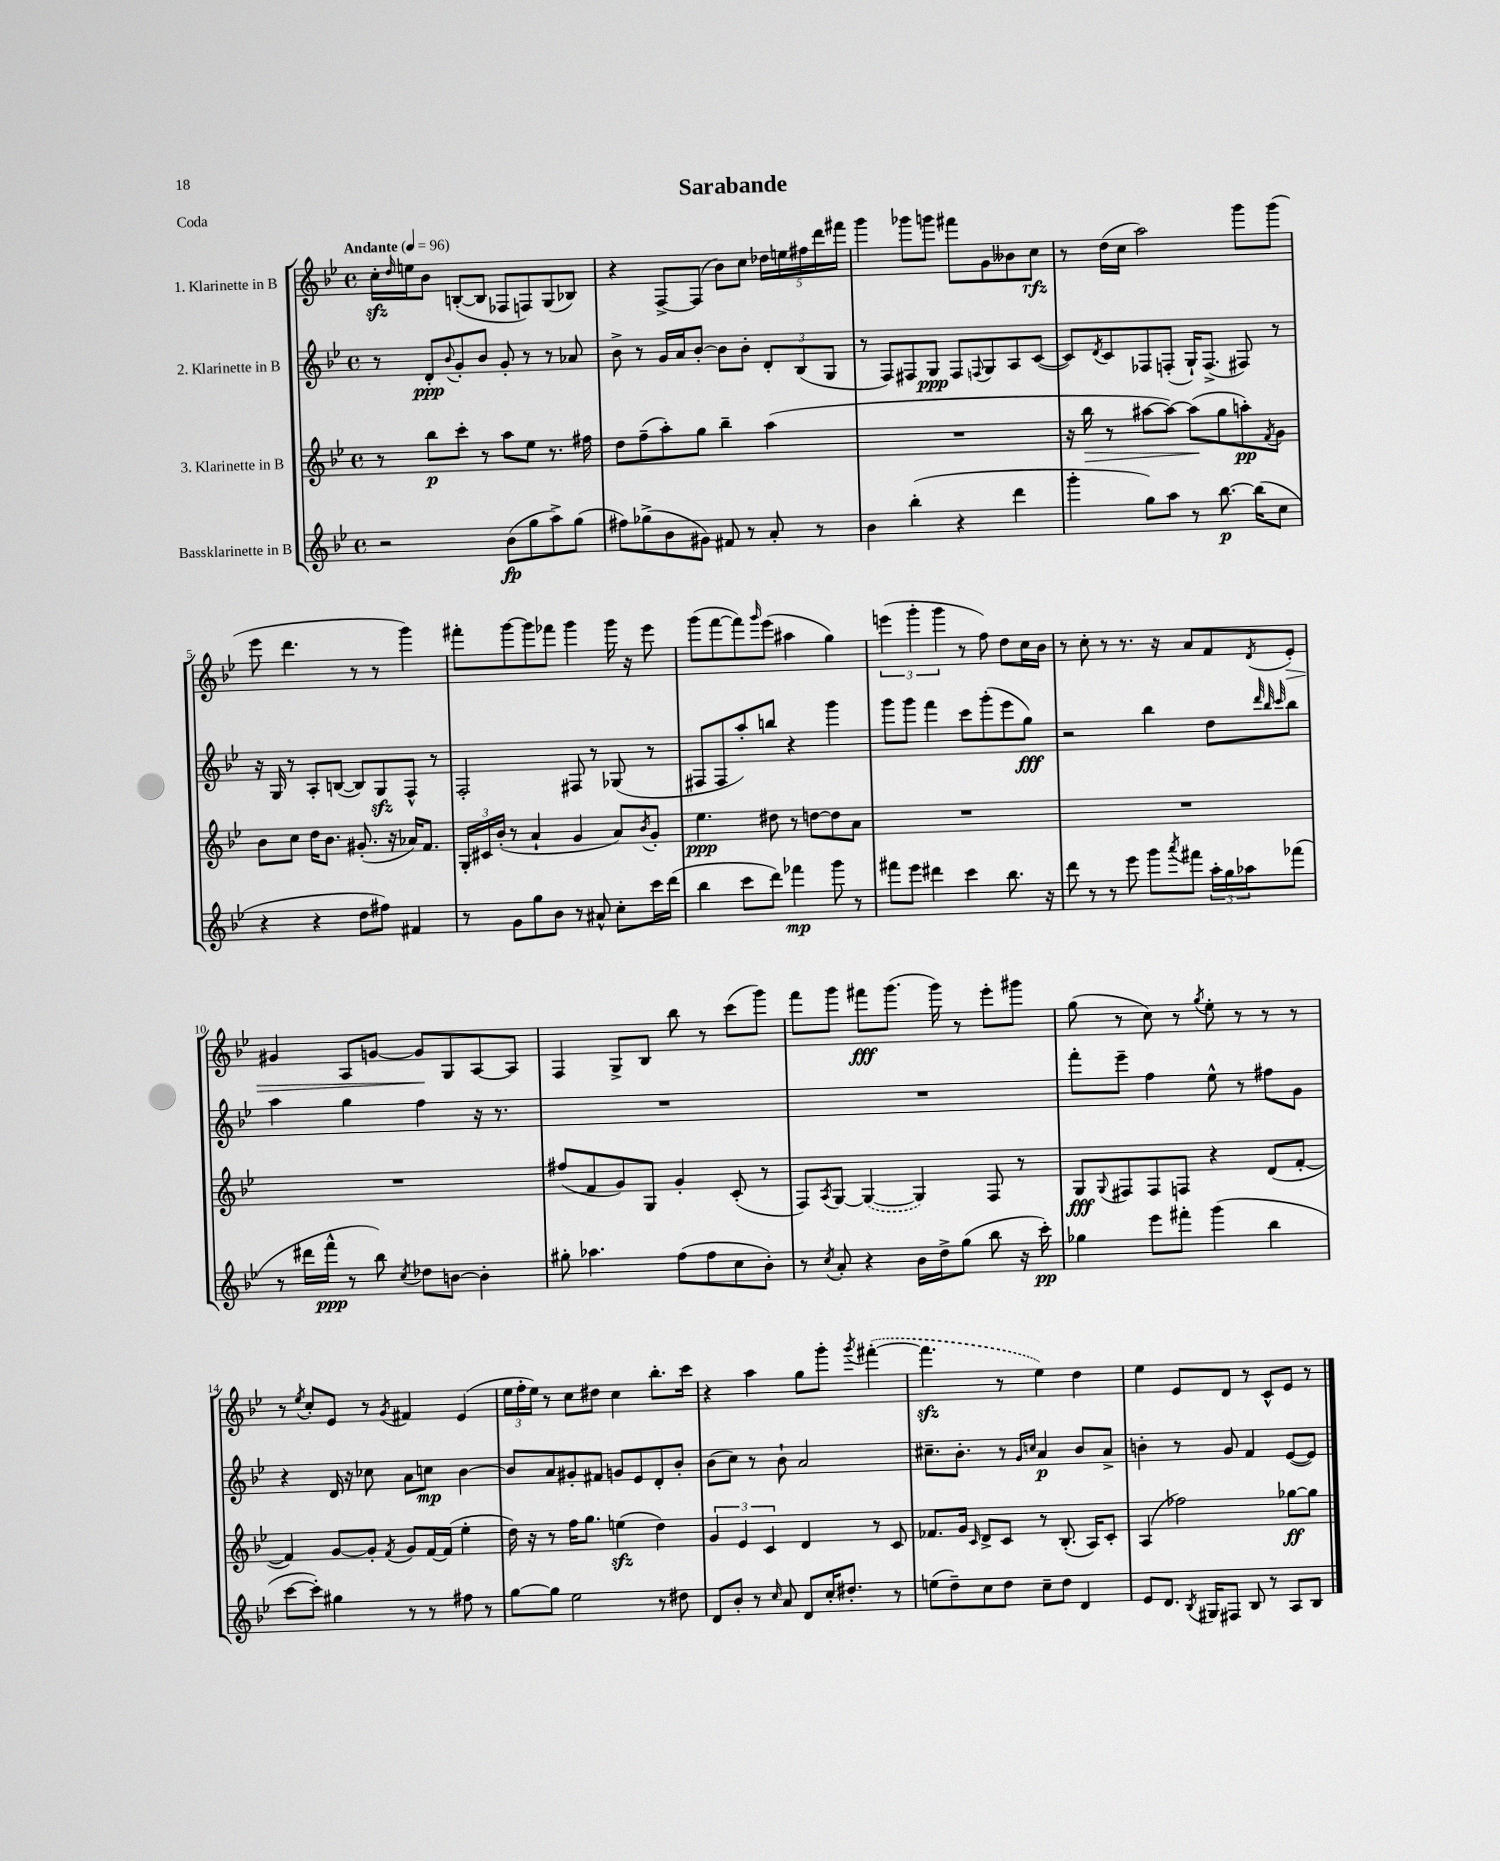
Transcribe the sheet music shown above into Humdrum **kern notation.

**kern	**dynam	**kern	**dynam	**kern	**dynam	**kern	**dynam
*part4	*part4	*part3	*part3	*part2	*part2	*part1	*part1
*staff4	*staff4	*staff3	*staff3	*staff2	*staff2	*staff1	*staff1
*I"Bassklarinette in B	*	*I"3. Klarinette in B	*	*I"2. Klarinette in B	*	*I"1. Klarinette in B	*
*clefG2	*	*clefG2	*	*clefG2	*	*clefG2	*
*k[b-e-]	*	*k[b-e-]	*	*k[b-e-]	*	*k[b-e-]	*
*M4/4	*	*M4/4	*	*M4/4	*	*M4/4	*
*met(c)	*	*met(c)	*	*met(c)	*	*met(c)	*
*MM96	*	*MM96	*	*MM96	*	*MM96	*
=1	=1	=1	=1	=1	=1	=1	=1
!	!	!	!	!	!	!LO:TX:a:B:t=Andante	!
2r	.	8r	.	8r	.	16cczz'\LL	.
.	.	.	.	.	.	16qqdd/	.
.	.	.	.	.	.	16een\J	.
.	.	8bb-\L	p	8d'/L	ppp	8b-\J	.
.	.	.	.	8qqb-/	.	.	.
.	.	8ccc'\J	.	8g'/	.	([8Bn'/L	.
.	.	8r	.	8b-/J	.	8B/J]	.
(8b-\L	fp	8aa\L	.	8g'/	.	8F-X/L	.
8gg\	.	8ee-\J	.	8r	.	8Fn/)	.
8aa^\)	.	8.r	.	8r	.	(8G/	.
(8gg\J	.	.	.	8a-X/	.	8B-X/J)	.
.	.	16ff#X\	.	.	.	.	.
=2	=2	=2	=2	=2	=2	=2	=2
8ff#X\L)	.	8dd\L	.	8b-^\	.	4r	.
(8gg-X^\	.	(8ff~\	.	8r	.	.	.
8b-\	.	8aa'\)	.	16g/LL	.	[8F^/L	.
.	.	.	.	16a/J	.	.	.
8g#X\J)	.	8gg\J	.	[8b-'/J	.	(8F/J]	.
8f#X/	.	4bb-~\	.	8b-\L]	.	8b-\L)	.
8r	.	.	.	8b-'\J	.	8cc\J	.
8a'/	.	(4aa\	.	12d'/L	.	20dd-X\LL	.
.	.	.	.	.	.	20een\	.
.	.	.	.	(12B-/	.	.	.
.	.	.	.	.	.	20ff#X\	.
8r	.	.	.	.	.	.	.
.	.	.	.	.	.	20ddd\	.
.	.	.	.	12G/J	.	.	.
.	.	.	.	.	.	20fff#X\JJ	.
=3	=3	=3	=3	=3	=3	=3	=3
4b-\	.	1r	.	8r	.	4ggg\	.
.	.	.	.	8F/L)	.	.	.
(4bb-'\	.	.	.	8F#X/	.	8ggg-X\L	.
.	.	.	.	8G/J	ppp	8gggn\J	.
4r	.	.	.	8F#/L	.	8fff#X\L	.
.	.	.	.	8qqFn/	.	.	.
.	.	.	.	8G/	.	8g\	.
4ddd\	.	.	.	8A/	.	8b--X\	.
.	.	.	.	([8c/J	.	8cc\J	rfz
=4	=4	=4	=4	=4	=4	=4	=4
4ggg'\	.	16r	.	8c/L])	.	8r	.
!	!	!	!LO:HP:b	!	!	!	!
.	.	16bb-\	>	.	.	.	.
.	.	.	.	8qd/	.	.	.
.	.	8r	.	8c/	.	(16dd\LL	.
.	.	.	.	.	.	16cc\JJ	.
8gg\L)	.	[8aa#X\L	.	8F-X/	.	2aa\)	.
8aa\J	.	8aa#\J_)	.	(8Fn'/J	.	.	.
8r	.	(8aa#\L]	.	16G`/KL)	.	.	.
.	.	.	.	(8.F^/J	.	.	.
[8.bb-\	p	8gg\	]	.	.	.	.
.	.	8aan'\)	pp	8F#X/)	.	8ggg\L	.
(16bb-\KL]	.	.	.	.	.	.	.
.	.	8qf/	.	.	.	.	.
8cc\J	.	8g\J	.	8r	.	(8ggg\J	.
!!LO:LB:g=z
=5	=5	=5	=5	=5	=5	=5	=5
4r	.	8b-\L	.	16r	.	8eee-\	.
.	.	.	.	16G/	.	.	.
.	.	8cc\J	.	8r	.	4.ddd\	.
4r	.	16dd\KL	.	8A'/L	.	.	.
.	.	8.b-\J	.	.	.	.	.
.	.	.	.	([8Bn/J	.	.	.
8dd\L	.	(8.g#X'/	.	8B/L])	.	8r	.
8ff#X\J)	.	.	.	8Gzz/	.	8r	.
.	.	16r	.	.	.	.	.
4f#X/	.	16a-X/KL)	.	8F^^/J	.	4ggg\)	.
.	.	8.f/J	.	.	.	.	.
.	.	.	.	8r	.	.	.
=6	=6	=6	=6	=6	=6	=6	=6
8r	.	24G'/LL	.	2F'/	.	8fff#X'\L	.
.	.	24c#X/	.	.	.	.	.
.	.	(24b-'/JJ	.	.	.	.	.
8g\L	.	8r	.	.	.	[8ggg\	.
8gg\	.	4a`/	.	.	.	8ggg\]	.
8b-\J	.	.	.	.	.	8fff-X\J	.
8r	.	4g/	.	8F#X/	.	4ggg\	.
8a#X^^/	.	.	.	8r	.	.	.
8cc'\L	.	8a/L)	.	(8G-X/	.	16ggg\	.
.	.	.	.	.	.	16r	.
.	.	8qb-/	.	.	.	.	.
16ccc\L	.	8g'/J	.	8r	.	8eee-\	.
(16ddd\JJ	.	.	.	.	.	.	.
=7	=7	=7	=7	=7	=7	=7	=7
4bb-\	.	4.ee-\	ppp	8F#X/L	.	(8ggg\L	.
.	.	.	.	8F#/	.	[8fff\	.
8ccc\L	.	.	.	8aa'/)	.	8fff\])	.
.	.	.	.	.	.	16qqggg/	.
8ddd\J)	.	8dd#X\	.	8bbn/J	.	(8eee-\J	.
4fff-X\	mp	8r	.	4r	.	4aa#X\	.
.	.	[8ddn\L	.	.	.	.	.
8ggg\	.	8dd\]	.	4ggg\	.	4gg\)	.
8r	.	8a\J	.	.	.	.	.
=8	=8	=8	=8	=8	=8	=8	=8
8fff#X\L	.	1r	.	8ggg\L	.	(6eeen\	.
8eee-\J	.	.	.	8ggg\J	.	.	.
.	.	.	.	.	.	6ggg'\	.
4ddd#X\	.	.	.	4fff\	.	.	.
.	.	.	.	.	.	6ggg\	.
4ccc\	.	.	.	8ccc\L	.	8r	.
.	.	.	.	(8ggg'\	.	8ff\)	.
8.bb-\	.	.	.	8eee-\	.	8dd\L	.
.	.	.	.	8gg\J)	fff	16cc\L	.
16r	.	.	.	.	.	16b-\JJ	.
=9	=9	=9	=9	=9	=9	=9	=9
8ddd\	.	1r	.	2r	.	8r	.
8r	.	.	.	.	.	8cc'\	.
8r	.	.	.	.	.	8r	.
8eee-\	.	.	.	.	.	8.r	.
8ggg\L	.	.	.	4bb-\	.	.	.
.	.	.	.	.	.	16r	.
8qaaa/	.	.	.	.	.	.	.
8fff#X\J	.	.	.	.	.	8a/L	.
24aa'\LL	.	.	.	8dd\L	.	8f/	.
24gg\	.	.	.	.	.	.	.
24aa-X\J	.	.	.	.	.	.	.
.	.	.	.	32qqddd/	.	.	.
.	.	.	.	32qqbb-/	.	.	.
.	.	.	.	32qqccc/	.	8qd/	.
!	!	!	!	!	!	!	!LO:HP:b
(8fff-X\J	.	.	.	8bb-\J	.	8e-'/J	>
!!LO:LB:g=z
=10	=10	=10	=10	=10	=10	=10	=10
8r	.	1r	.	4aa\	.	4g#X/	.
16ddd#X\LL	.	.	.	.	.	.	.
16fff^^\JJ	ppp	.	.	.	.	.	.
8r	.	.	.	4gg\	.	8A/L	.
8bb-\)	.	.	.	.	.	[8gn/J	.
8qcc/	.	.	.	.	.	.	.
8dd-X\L	.	.	.	4ff\	.	8g/L]	.
[8bn\J	.	.	.	.	.	8G/	]
4b'\]	.	.	.	16r	.	[8A/	.
.	.	.	.	8.r	.	.	.
.	.	.	.	.	.	8A/J]	.
=11	=11	=11	=11	=11	=11	=11	=11
8gg#X'\	.	(8ff#X/L	.	1r	.	4F/	.
4.aa-X\	.	8f/	.	.	.	.	.
.	.	8g/)	.	.	.	8G^/L	.
.	.	8G/J	.	.	.	8B-/J	.
(8ff\L	.	4g'/	.	.	.	8bb-\	.
8ff\	.	.	.	.	.	8r	.
8cc\	.	(8c'/	.	.	.	(8ccc\L	.
8b-'\J)	.	8r	.	.	.	8ggg\J)	.
=12	=12	=12	=12	=12	=12	=12	=12
8r	.	8F/L)	.	1r	.	8fff\L	.
8qcc/	.	8qA/	.	.	.	.	.
8a'/	.	[8G/J	.	.	.	8ggg\J	.
4r	.	(4G/_	.	.	.	8fff#X\L	fff
.	.	.	.	.	.	(8.ggg\J	.
16b-\LL	.	4G/])	.	.	.	.	.
16dd^\J	.	.	.	.	.	16ggg\)	.
(8gg\J	.	.	.	.	.	8r	.
8bb-\	.	8F/	.	.	.	8eee-'\L	.
16r	.	8r	.	.	.	8ggg#X\J	.
16ccc'\)	pp	.	.	.	.	.	.
=13	=13	=13	=13	=13	=13	=13	=13
4gg-X\	.	8G/L	fff	8fff'\L	.	(8gg\	.
.	.	8qqG/	.	.	.	.	.
.	.	8F#X/	.	8eee-~\J	.	8r	.
8eee-\L	.	8F#/	.	4ff\	.	8cc\)	.
8fff#X'\J	.	8Fn/J	.	.	.	8r	.
.	.	.	.	.	.	8qgg/	.
(4ggg\	.	4r	.	8ee-^^\	.	8ee-'\	.
.	.	.	.	8r	.	8r	.
4bb-\	.	(8d/L	.	8ff#X\L	.	8r	.
.	.	[8f'/J	.	8g\J	.	8r	.
!!LO:LB:g=z
=14	=14	=14	=14	=14	=14	=14	=14
[8ccc\L	.	4f/])	.	4r	.	8r	.
.	.	.	.	.	.	8qee-/	.
8ccc'\J])	.	.	.	.	.	8cc'/L	.
4gg#X\	.	[8g/L	.	16d/	.	8e-/J	.
.	.	.	.	16r	.	.	.
.	.	8g'/J]	.	8cc-X\	.	8r	.
.	.	8qf/	.	.	.	8qg/	.
8r	.	8g/L	.	8a\L	.	4f#X/	.
8r	.	[16f/L	.	8ccn\J	mp	.	.
.	.	(16f/JJ]	.	.	.	.	.
8ff#X\	.	4ee-'\	.	[4b-\	.	(4e-/	.
8r	.	.	.	.	.	.	.
=15	=15	=15	=15	=15	=15	=15	=15
[8gg\L	.	16dd\)	.	8b-/L]	.	24ee-\LL	.
.	.	.	.	.	.	24ff'\	.
.	.	16r	.	.	.	.	.
.	.	.	.	.	.	24ee-\JJ)	.
8gg\J]	.	8r	.	8a/	.	8r	.
2ee-\	.	16ff\KL	.	8g#X'/	.	8cc\L	.
.	.	8.gg\J	.	.	.	.	.
.	.	.	.	8f#X/J	.	8dd#X\J	.
.	.	(4eenzz\	.	8gn/L	.	4cc\	.
.	.	.	.	8e-/	.	.	.
8r	.	4dd\)	.	8d'/	.	8.bb-'\L	.
8dd#X\	.	.	.	8b-'/J	.	.	.
.	.	.	.	.	.	16ccc\Jk	.
=16	=16	=16	=16	=16	=16	=16	=16
8d/L	.	6g/	.	(8b-\L	.	4r	.
8b-'/J	.	.	.	8cc\J)	.	.	.
.	.	6e-/	.	.	.	.	.
8r	.	.	.	8r	.	4aa\	.
.	.	6c/	.	.	.	.	.
16qqcc/	.	.	.	.	.	.	.
8a/	.	.	.	8b-`\	.	.	.
8d/L	.	4d/	.	2a/	.	8gg\L	.
16cc'/K	.	.	.	.	.	8ggg'\J	.
8.dd#X'/J	.	.	.	.	.	.	.
.	.	.	.	.	.	8qggg/	.
.	.	8r	.	.	.	([4fff#X'\	.
8r	.	8c/	.	.	.	.	.
=17	=17	=17	=17	=17	=17	=17	=17
(8een\L	.	8.f-X/L	.	8.cc#X~\L	.	4.fff#zz\]	.
8dd~\)	.	.	.	.	.	.	.
.	.	16g/Jk	.	8.b-'\J	.	.	.
.	.	16qqc/	.	.	.	.	.
8cc\	.	8d^/L	.	.	.	.	.
8dd\J	.	8c/J	.	8r	.	8r	.
.	.	.	.	16qqg/LL	.	.	.
.	.	.	.	16qqccn/JJ	.	.	.
8cc~\L	.	8r	.	4a/	p	4ee-\)	.
8dd\J	.	(8.B-'/	.	.	.	.	.
4d/	.	.	.	8b-/L	.	4dd\	.
.	.	16A/KL)	.	.	.	.	.
.	.	8c'/J	.	8a^/J	.	.	.
=18	=18	=18	=18	=18	=18	=18	=18
8e-/L	.	(4A/	.	4bn'\	.	4ee-\	.
8.d/J	.	.	.	.	.	.	.
.	.	2ff-X\)	.	8r	.	8e-/L	.
8qB-/	.	.	.	.	.	.	.
16G#X/KL	.	.	.	.	.	.	.
8F#X/J	.	.	.	8g/	.	8d/J	.
8B-/	.	.	.	4f/	.	8r	.
8r	.	.	.	.	.	8c^^/L	.
8A/L	.	[8gg-X\L	ff	([8e-/L	.	8e-/J	.
8B-/J	.	8gg-\J]	.	8e-/J])	.	8r	.
==	==	==	==	==	==	==	==
*-	*-	*-	*-	*-	*-	*-	*-
